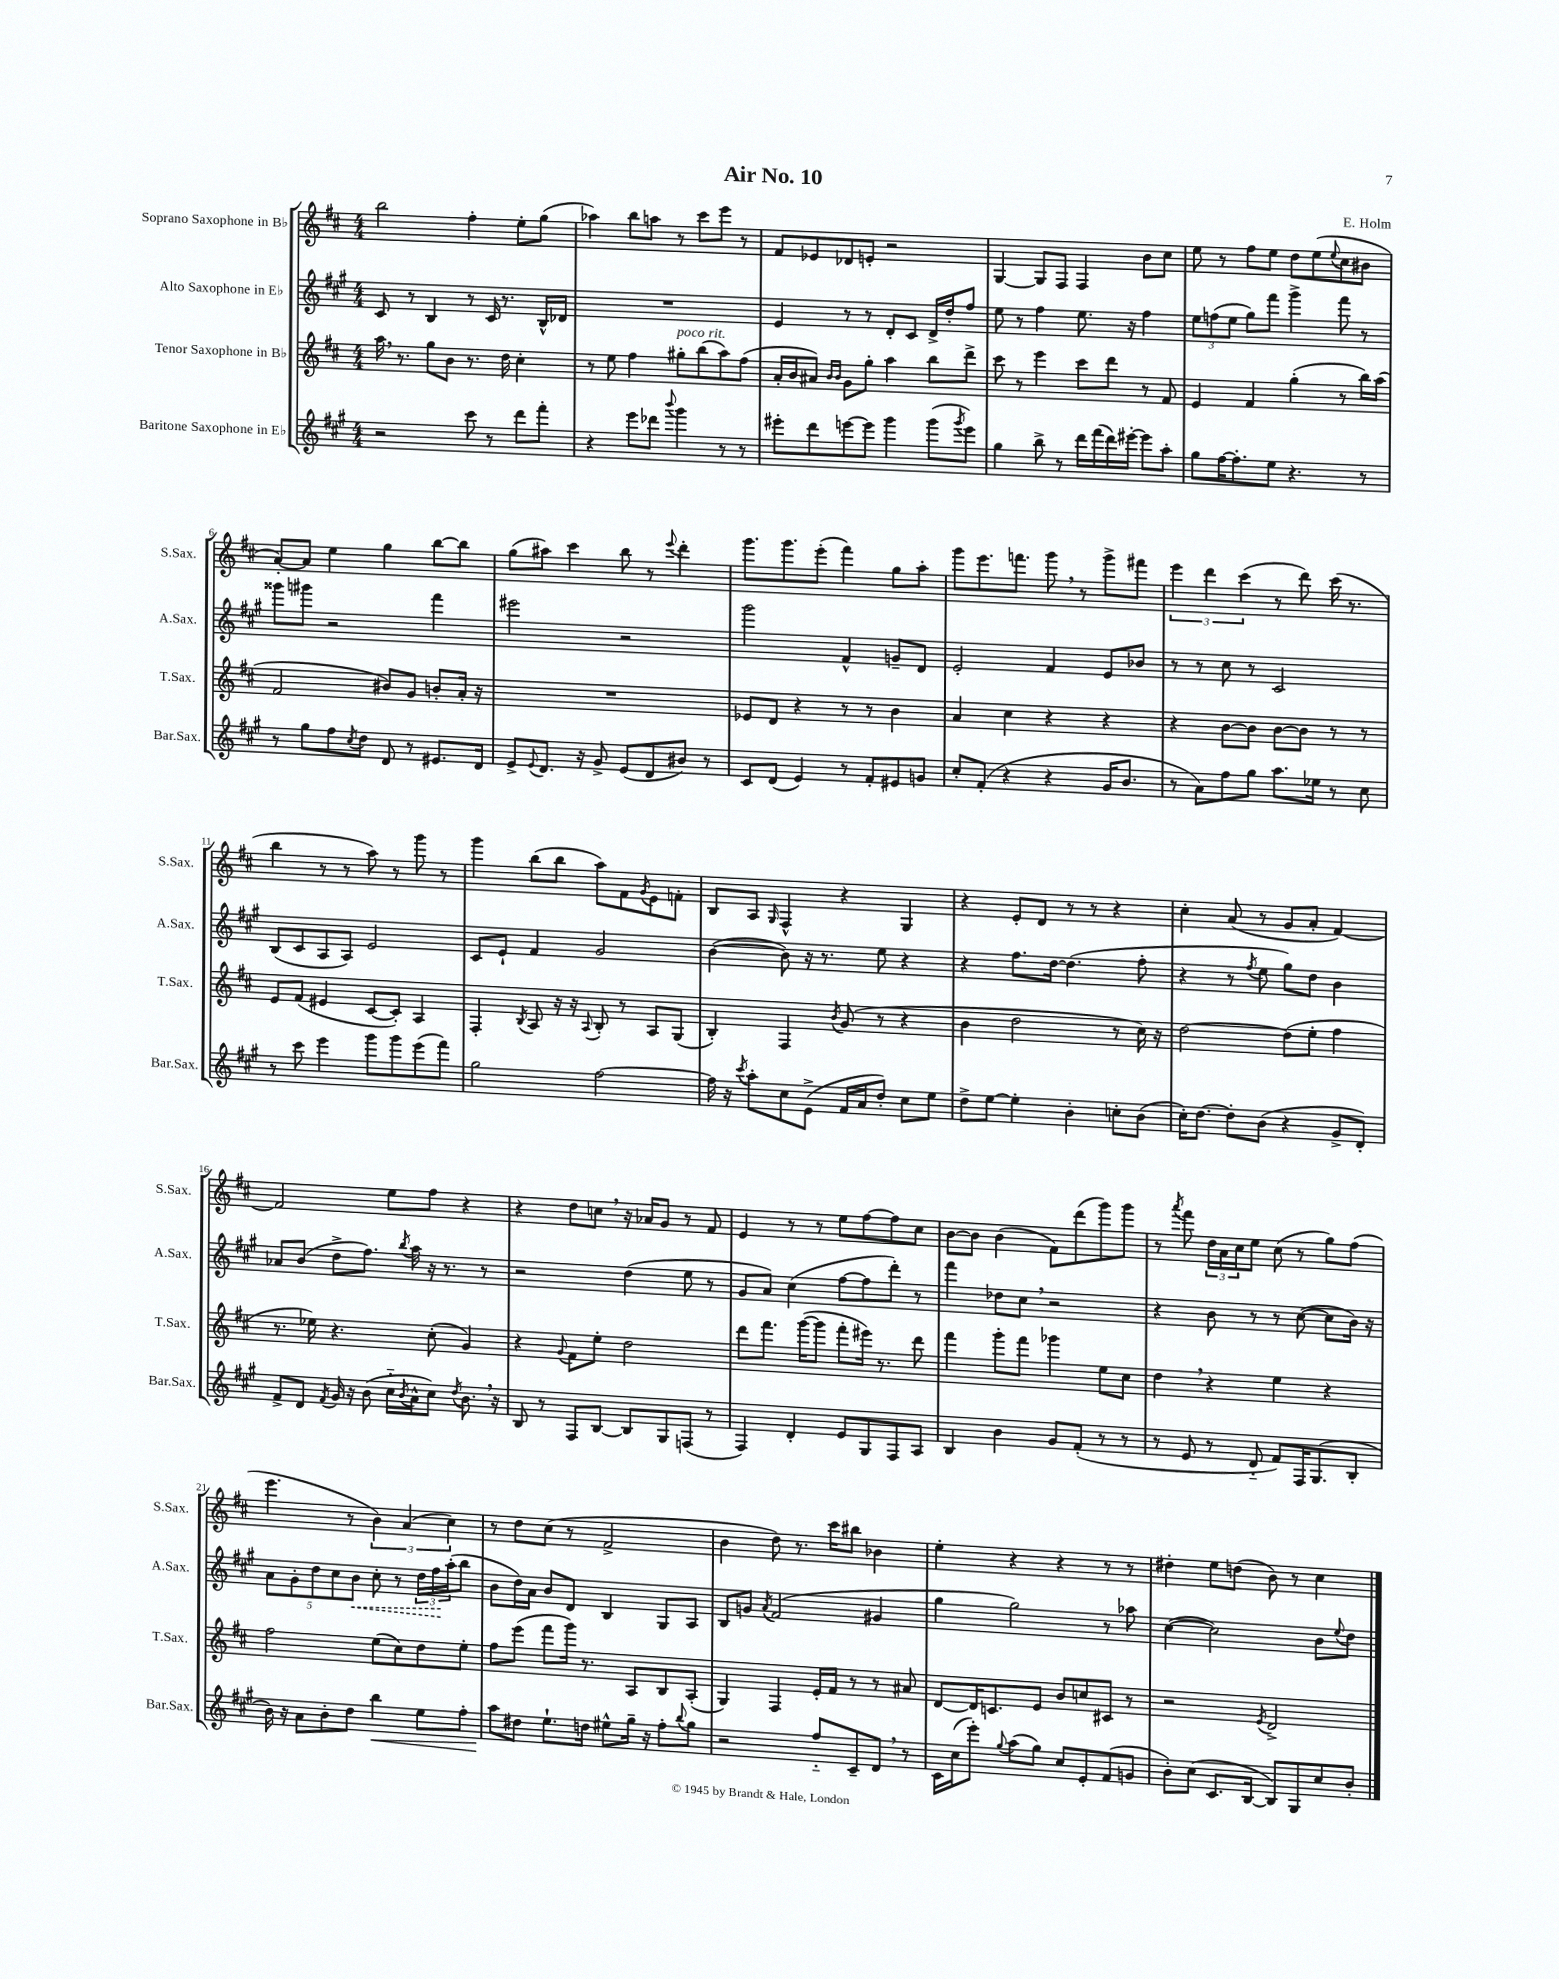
\header { title = "Air No. 10" composer = "E. Holm" }
<<
\new StaffGroup <<
\new Staff = "s0" \with { instrumentName = "Soprano Saxophone in Bb" shortInstrumentName = "S.Sax." } {
    \clef treble \key d \major \numericTimeSignature \time 4/4
    b''2 fis''4-. e''8-. g''8( |
    aes''4) b''8 a''8 r8 cis'''8 e'''8 r8 |
    fis'8 ees'8 des'8 e'8-. r2 |
    g4~ g8 fis8 fis4 b'8 cis''8 |
    e''8 r8 fis''8 e''8 d''8 e''8( \appoggiatura { e''8 } cis''8 bis'8 |
    a'8~-.) a'8 e''4 g''4 b''8~ b''8 |
    g''8( ais''8) cis'''4 b''8 r8 \appoggiatura { e'''8 } d'''4-. |
    g'''8. g'''8. e'''8-.( fis'''4) g''8 a''8-. |
    g'''8 e'''8. f'''8. g'''8 \breathe r8 g'''8-> fis'''8 |
    \tuplet 3/2 { e'''4 d'''4 cis'''4( } r8 d'''8) cis'''16( r8. |
    b''4 r8 r8 a''8) r8 g'''8 r8 |
    g'''4 b''8( b''8 a''8) fis'8 \acciaccatura { g'8 } e'8 f'8-. |
    b8 a8 \grace { g16 } fis4-^ r4 g4 |
    r4 e'8-. d'8 r8 r8 r4 |
    cis''4-. a'8( r8 g'8 a'8-. fis'4~) |
    fis'2 e''8 fis''8 r4 |
    r4 d''8 c''8 \breathe r16 aes'16 g'8 r8 fis'8 |
    e'4 r8 r8 e''8 fis''8~ fis''8 cis''8 |
    b'8~ b'8 b'4( fis'8) d'''8( g'''8) g'''8 |
    r8 \acciaccatura { a'''8 } fis'''8 \tuplet 3/2 { d''16 a'16 cis''16 } e''8 cis''8( r8 g''8) fis''8( |
    e'''4. r8 \tuplet 3/2 { b'4) a'4( cis''4) } |
    r8 d''8 cis''8( r8 fis'2-> |
    b'4 d''8) r8. cis'''16 bis''8 bes'4 |
    e''4-. r4 r4 r8 r8 |
    dis''4-. e''8 d''8( b'8) r8 cis''4 \bar "|." |
}
\new Staff = "s1" \with { instrumentName = "Alto Saxophone in Eb" shortInstrumentName = "A.Sax." } {
    \clef treble \key a \major \numericTimeSignature \time 4/4
    cis'8 r8 b4 r8 cis'16 r8. b16-^ des'16 |
    R1 |
    e'4 r8 r8 d'8-. cis'8 d'16-> d''16-. fis''8 |
    e''8 r8 fis''4 e''8. r16 fis''4 |
    \tuplet 3/2 { e''8 f''8( e''8 } gis''8) fis'''8 gis'''4-> fis'''8 r8 |
    gisis'''8 gis'''8 r2 fis'''4 |
    eis'''2 r2 |
    gis'''2 fis'4-^ g'8-- d'8 |
    e'2-. fis'4 e'8 bes'8 |
    r8 r8 cis''8 r8 cis'2 |
    b8( cis'8 a8 a8) e'2 |
    cis'8 e'8-! fis'4 gis'2 |
    b'4~( b'8) r16 r8. e''8 r4 |
    r4 fis''8. d''16~ d''4.( fis''8-. |
    r4 r8 \acciaccatura { fis''8 } e''8 gis''8) d''8 b'4 |
    aes'8 b'8( d''8-> fis''8.) \acciaccatura { b''8 } a''16 r16 r8. r8 |
    r2 d''4( e''8 r8 |
    gis'8 a'8) cis''4( fis''8~ fis''8 d'''8-.) r8 |
    fis'''4 des''8 cis''8 \breathe r2 |
    r4 b'8 r8 r8 cis''8~( cis''8 b'16) r16 |
    \tuplet 5/4 { a'8 gis'8-. d''8 cis''8 \once \override Hairpin.style = #'dashed-line b'8\< } cis''8-. r8 \tuplet 3/2 { d''16 fis''16\! a''16-.( } b''8 |
    b'8 d''16) a'16 b'8 d'8 b4 gis8 a8 |
    b8 g'8 \acciaccatura { a'8 } fis'2( gis'4 |
    gis''4 gis''2) r8 aes''8 |
    cis''4~( cis''2) b'8 \appoggiatura { e''8 } d''8 \bar "|." |
}
\new Staff = "s2" \with { instrumentName = "Tenor Saxophone in Bb" shortInstrumentName = "T.Sax." } {
    \clef treble \key d \major \numericTimeSignature \time 4/4
    a''16 \breathe r8. g''8 b'8 r8. d''16 cis''4-. |
    r8 e''8 fis''4 gis''8-.^\markup { \italic "poco rit." } b''8( a''8) fis''8( |
    a'16-. b'16 ais'8) \grace { b'16 b'16 } g'8 g''8-. a''4 b''8 d'''8-> |
    cis'''8 r8 e'''4 cis'''8 d'''8 r8 fis'8 |
    e'4 fis'4 g''4-.( r8 b''16) a''16( |
    fis'2 bis'8) g'8 b'8-. a'16-. r16 |
    R1 |
    ees'8 d'8 r4 r8 r8 b'4 |
    a'4 cis''4 r4 r4 |
    r4 b'8~ b'8 b'8~ b'8 r8 r8 |
    e'8 fis'8( eis'4 cis'8~ cis'8-.) a4 |
    fis4-. \acciaccatura { b8 } a8 r16 r16 \appoggiatura { a8 } b8-. r8 a8 g8( |
    b4-.) fis4 \acciaccatura { b'8 } g'8( r8 r4 |
    b'4 d''2 r8 cis''16) r16 |
    d''2~ d''8( e''8-. fis''4 |
    r8. ees''16) r4. cis''8-.( g'4) |
    r4 \appoggiatura { g'8 } fis'8 e''8-. d''2 |
    d'''8 fis'''8. g'''16~( g'''8 fis'''8-. eis'''16) r8. d'''8 |
    fis'''4 g'''8-. fis'''8 ges'''4 e''8 cis''8 |
    d''4 \breathe r4 e''4 r4 |
    fis''2 e''8( cis''8) d''8 e''8-. |
    fis''8 e'''8( fis'''8 g'''16) r8. a8 b8 a8-.( |
    g4) fis4 e'16-. fis'16 r8 r8 ais'8 |
    d'8~ d'16 c'8. e'8 b'8 c''8 cis'8 r8 |
    r2 \acciaccatura { e'8 } d'2-> \bar "|." |
}
\new Staff = "s3" \with { instrumentName = "Baritone Saxophone in Eb" shortInstrumentName = "Bar.Sax." } {
    \clef treble \key a \major \numericTimeSignature \time 4/4
    r2 cis'''8 r8 d'''8 fis'''8-. |
    r4 e'''8 des'''8 \appoggiatura { b'''8 } gis'''4 r8 r8 |
    eis'''8-. d'''8 e'''8~ e'''8 gis'''4 gis'''8( \acciaccatura { gis'''8 } e'''8) |
    gis''4 b''8-> r8 d'''16 fis'''16( d'''16) eis'''16~-. eis'''8 a''8-. |
    gis''8 fis''16~ fis''8.-. e''8 r4. r8 |
    r8 gis''8 fis''8 \acciaccatura { cis''8 } d''8 d'8 r8 eis'8. d'16 |
    e'8-> \appoggiatura { e'8 } d'8. r16 gis'8-> e'8( d'8 bis'8) r8 |
    cis'8 d'8( e'4) r8 fis'8-. eis'8 g'8 |
    cis''8-. fis'8-.( r4 r4 gis'16 b'8. |
    r8 a'8) fis''8 gis''8 a''8. ees''16 r8 cis''8 |
    r8 cis'''8 e'''4 gis'''8 gis'''8 e'''8( fis'''8) |
    gis''2 fis''2~ |
    fis''16 r16 \acciaccatura { cis'''8 } a''8-. cis''8 e'8->( fis'16 a'16 d''8-.) cis''8 e''8 |
    d''8-> e''8~ e''4-. b'4-. c''8-. b'8( |
    cis''16-.) d''8.~ d''8-. b'8( r4 gis'8-> d'8-.) |
    fis'8-> d'8 \acciaccatura { fis'8 } gis'16 r16 b'8( cis''16-_ \acciaccatura { b'8 } a'16-^ cis''8) \acciaccatura { d''8 } b'8. \breathe r16 |
    b8 r8 fis8 b8~ b8 gis8 f8( r8 |
    fis4) d'4-. e'8 gis8 fis8 a8 |
    b4 b'4 gis'8 fis'8-.( r8 r8 |
    r8 e'8 r8 d'8-_ fis'8) fis16 gis8.( b8-. |
    b'16) r16 a'8 b'8-. d''8 b''4\< e''8 fis''8-. |
    a''8\! dis''8 e''8.-! d''16 eis''8-^ gis''16-- r16 fis''8-. \appoggiatura { b''8 } gis''8 |
    r2 fis''8-_ cis'8-- d'8 \breathe r8 |
    cis'16 cis''16( e'''8-.) \appoggiatura { gis''8 } a''8( gis''8) cis''8 e'8-. fis'8( g'8 |
    b'8-.) cis''8( cis'8. b16~ b8) gis8 cis''8 b'8-. \bar "|." |
}
>>
>>
